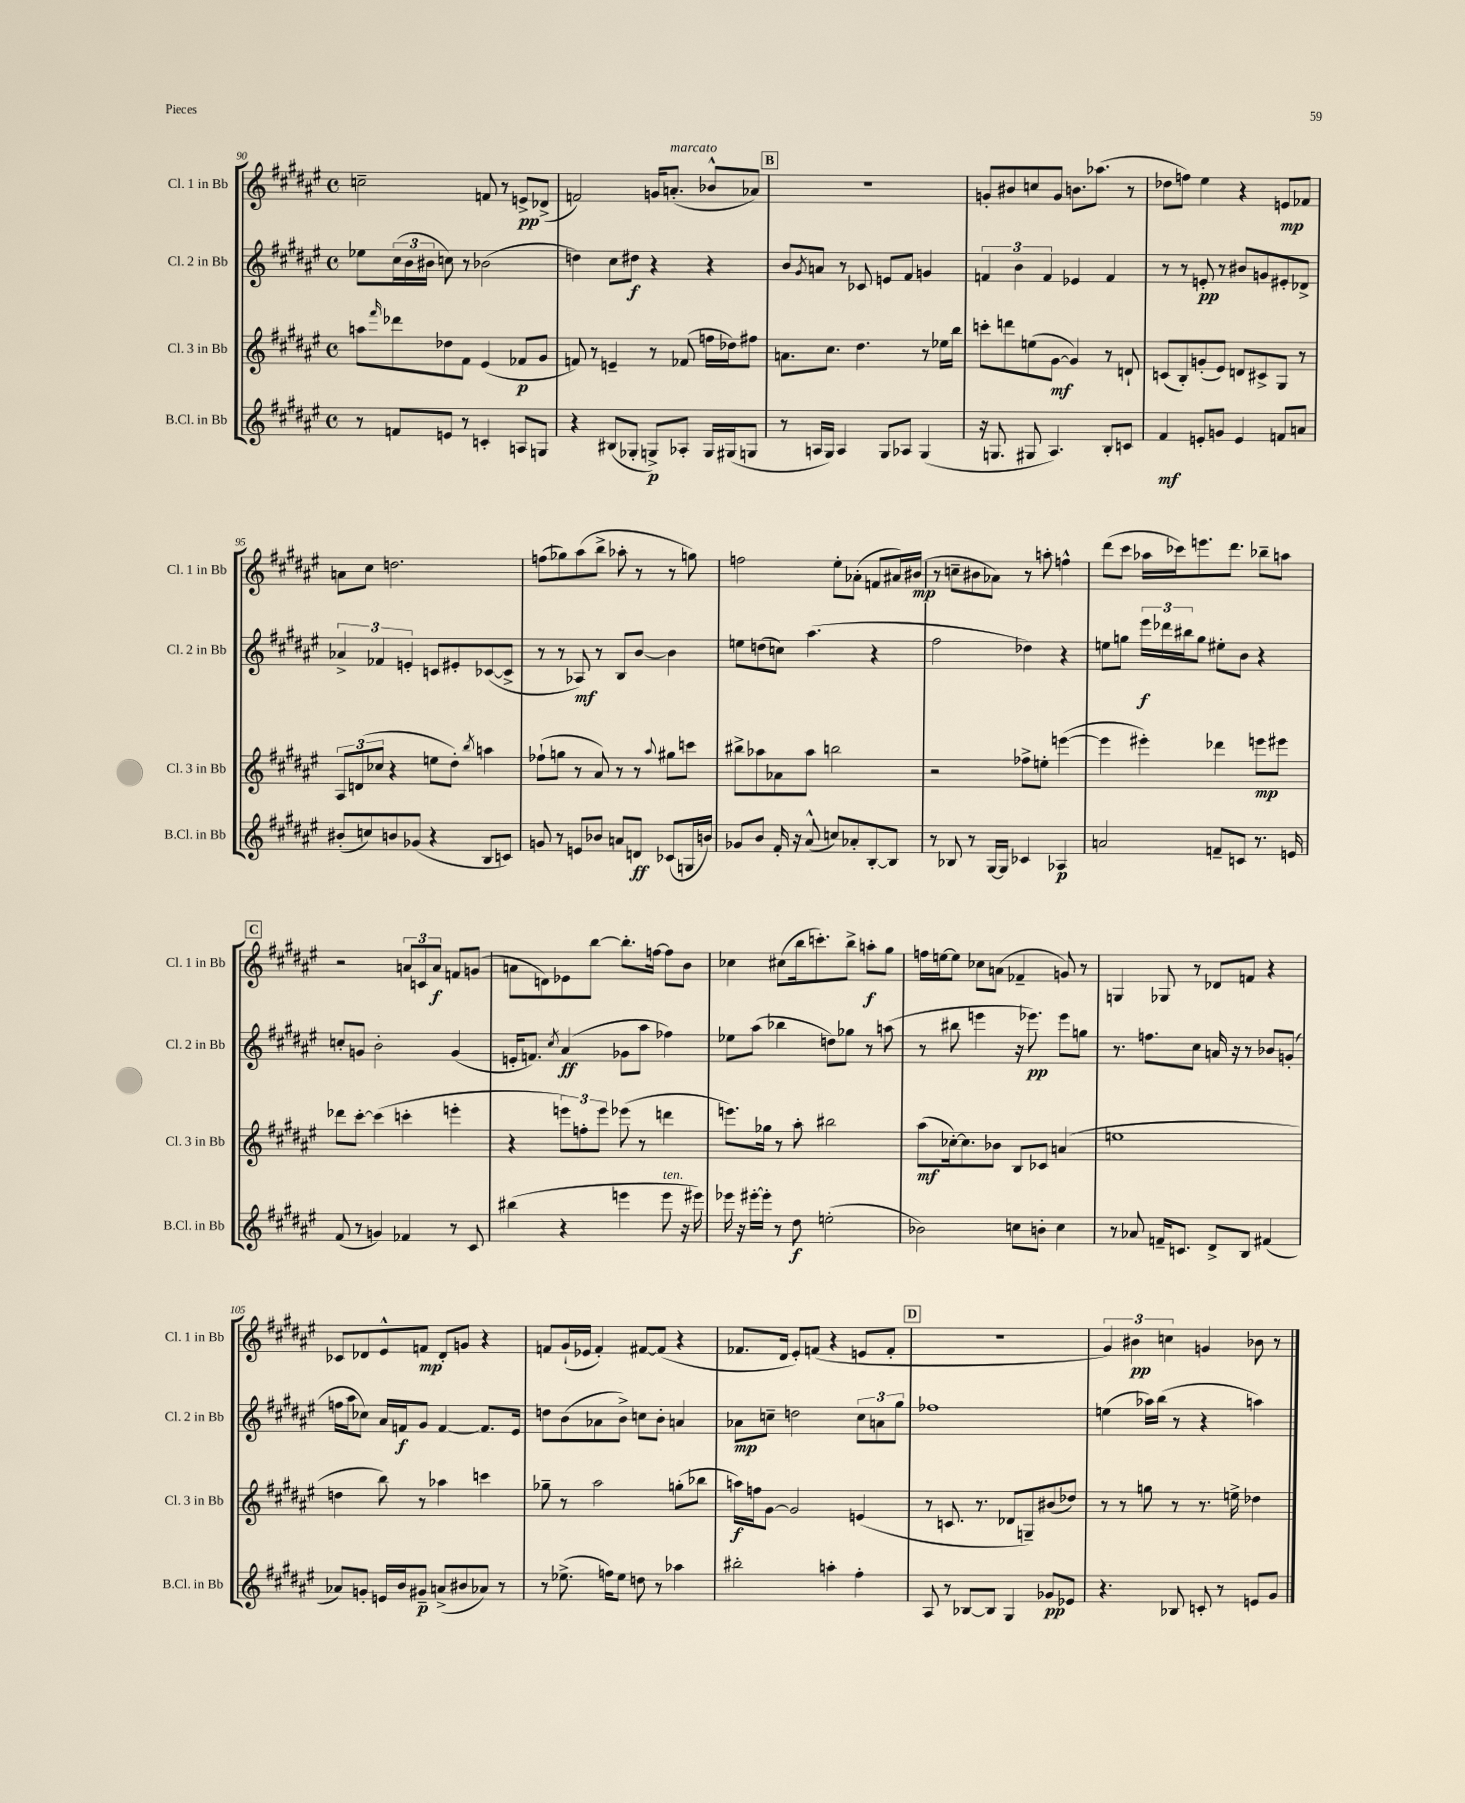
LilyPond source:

<<
\new StaffGroup <<
\new Staff = "s0" \with { instrumentName = "Cl. 1 in Bb" shortInstrumentName = "Cl. 1 in Bb" } {
    \clef treble \key fis \major \defaultTimeSignature \time 4/4
    c''2-- f'8 r8 e'8->\pp des'8->( |
    f'2) g'16 a'8.-.^\markup { \italic "marcato" }( bes'8-^ aes'8) |
    \mark \markup { \box "B" } r1 |
    g'8-. bis'8 c''8 g'8 b'8. aes''8.( r8 |
    des''8 f''8) eis''4 r4 e'8\mp fes'8 |
    a'8 cis''8 d''2. |
    f''8( ges''8) ais''8( b''8-> aes''8-. r8 r8 g''8) |
    f''2 eis''8-. aes'8-.( f'8 ais'16) bis'16\mp( |
    r8 c''8-- bis'8 aes'8) r8 a''8-. f''4-^ |
    dis'''8( cis'''8 aes''16 ces'''16) e'''8. dis'''8. bes''8-- a''8 |
    \mark \markup { \box "C" } r2 \tuplet 3/2 { a'8 c'8 a'8\f } f'8 g'8( |
    a'8 d'8) ees'8 b''8~ b''8.-. f''16~ f''8 b'8 |
    ces''4 cis''8( b''16 c'''8.-.) b''8-> a''8-.\f gis''8 |
    f''16 e''16~ e''8 ces''8 a'8( fes'4-- g'8) r8 |
    g4 ges8 r8 des'8 f'8 r4 |
    ces'8 des'8 eis'8-^ f'8\mp des'8-. g'8 r4 |
    f'8 gis'16-!( ees'16 f'4-.) fis'8~ fis'8( r4 |
    fes'8. dis'16 eis'8-.) f'8( r4 e'8 f'8-. |
    \mark \markup { \box "D" } R1 |
    \tuplet 3/2 { gis'4) bis'4\pp c''4 } g'4 bes'8 r8 \bar "|." |
}
\new Staff = "s1" \with { instrumentName = "Cl. 2 in Bb" shortInstrumentName = "Cl. 2 in Bb" } {
    \clef treble \key fis \major \defaultTimeSignature \time 4/4
    ees''8 \tuplet 3/2 { cis''16( b'16 bis'16 } c''8) r8 bes'2( |
    d''4) cis''8 dis''8\f r4 r4 |
    \mark \markup { \box "B" } b'8 \acciaccatura { gis'8 } a'8 r8 ces'8 e'8 fis'8 g'4 |
    \tuplet 3/2 { f'4 b'4 f'4 } ees'4 f'4 |
    r8 r8 e'8-.\pp r8 bis'8 g'8 eis'8-. des'8-> |
    \tuplet 3/2 { aes'4-> fes'4 e'4-. } c'8 eis'8-. ces'8~( ces'8-> |
    r8 r8 aes8\mf) r8 b8 b'8~ b'4 |
    e''8 d''8( c''8) ais''4.( r4 |
    fis''2 des''4) r4 |
    e''8 g''8 \tuplet 3/2 { eis'''16\f des'''16 bis''16 } g''8 eis''8-. b'8 r4 |
    \mark \markup { \box "C" } c''8-. g'8 b'2-. g'4( |
    e'16-. f'8.) \acciaccatura { cis''8 } ais'4\ff( ges'8 ais''8 fes''4) |
    ees''8 ais''8( bes''4 d''8) ges''8 r8 a''8( |
    r8 bis''8 e'''4 r16 ees'''8.\pp) ees'''8 g''8 |
    r8. f''8. cis''8 a'16 r16 r8 bes'8 g'8-.( |
    f''16 ais''16 ces''8) ais'16 f'16\f gis'8 f'4~ f'8. eis'16 |
    d''8 b'8( aes'8 b'8->) c''8 b'8-. a'4 |
    aes'8\mp c''8-- d''2 \tuplet 3/2 { c''8 a'8 gis''8 } |
    \mark \markup { \box "D" } fes''1 |
    e''4( aes''16) b''16( r8 r4 a''4) \bar "|." |
}
\new Staff = "s2" \with { instrumentName = "Cl. 3 in Bb" shortInstrumentName = "Cl. 3 in Bb" } {
    \clef treble \key fis \major \defaultTimeSignature \time 4/4
    a''8 \grace { fis'''16 } des'''8 des''8 fis'8 eis'4( fes'8\p gis'8 |
    f'8) r8 e'4-- r8 fes'8( f''16 des''16) fis''8 |
    \mark \markup { \box "B" } a'8. cis''8. dis''4. r8 ees''16 b''16 |
    c'''8-. d'''8 e''8( gis'8~\mf gis'4) r8 d'8-! |
    c'8( b8-.) g'8-.( eis'8) d'8 cis'8-> gis8 r8 |
    \tuplet 3/2 { ais8 d'8( ces''8 } r4 e''8 dis''8-.) \acciaccatura { b''8 } a''4 |
    fes''8-!( g''8 r8 ais'8) r8 r8 \appoggiatura { ais''8 } gis''8 c'''8 |
    bis''8-> aes''8 aes'8 aes''8 b''2 |
    r2 fes''8-> e''8-. e'''4~( |
    e'''4 eis'''4-.) des'''4 e'''8\mp eis'''8 |
    \mark \markup { \box "C" } des'''8 cis'''8~-. cis'''4( c'''4-. e'''4-. |
    r4 \tuplet 3/2 { e'''8) f''8-. e'''8 } ees'''8( r8 d'''4 |
    e'''8.) ges''16 r8 ais''8-. bis''2 |
    ais''8\mf( ces''16~-.) ces''8. bes'8 b8 ces'8 a'4( |
    e''1 |
    d''4 b''8) r8 aes''4 c'''4 |
    ges''8-- r8 ais''2 g''8-.( bes''8 |
    a''16\f) f''16 gis'8~ gis'2 e'4( |
    \mark \markup { \box "D" } r8 c'8. r8. des'8 g8--) bis'8( des''8) |
    r8 r8 g''8 r8 r8. e''16-> des''4 \bar "|." |
}
\new Staff = "s3" \with { instrumentName = "B.Cl. in Bb" shortInstrumentName = "B.Cl. in Bb" } {
    \clef treble \key fis \major \defaultTimeSignature \time 4/4
    r8 f'8 e'8 r8 c'4-. a8 g8 |
    r4 bis8( ges8-. g8->\p) aes8-. g16 gis16( g8 |
    \mark \markup { \box "B" } r8 a16 gis16) a4 gis8 aes8 gis4( |
    r16 g8. gis8 ais4.) b8-. c'8 |
    fis'4\mf e'8-. g'8 e'4 f'8 a'8 |
    bis'8-.( c''8) b'8 ges'8( r4 b8 c'8) |
    g'8 r8 e'8 bes'8 a'8 d'8\ff ces'8( g16 b'16) |
    ges'8 b'8 fis'16-. r16 ais'8-^( c''8) aes'8-. b8~-. b8 |
    r8 bes8 r8 gis16~ gis16 ces'4 aes4\p |
    a'2 f'8-- c'8 r8. e'16 |
    \mark \markup { \box "C" } fis'8( r8 g'4) fes'4 r8 cis'8 |
    bis''4( r4 e'''4 e'''8^\markup { \italic "ten." } r16 eis'''16) |
    ees'''16 r16 eis'''16~-. eis'''16-. r8 dis''8\f e''2-.( |
    bes'2) c''8 b'8-. c''4 |
    r8 aes'8 f'16-- c'8. dis'8-> b8 fis'4( |
    aes'8) g'8-. e'16 b'16 gis'8--\p a'8->( bis'8 aes'8) r8 |
    r8 ees''8.->( f''16) ees''8 d''8 r8 aes''4 |
    bis''2-. a''4-. fis''4-. |
    \mark \markup { \box "D" } ais8 r8 bes8~ bes8 gis4 ges'8\pp ees'8 |
    r4. bes8 c'8-. r8 e'8 gis'8 \bar "|." |
}
>>
>>
\layout { \context { \Score currentBarNumber = #90 } }
